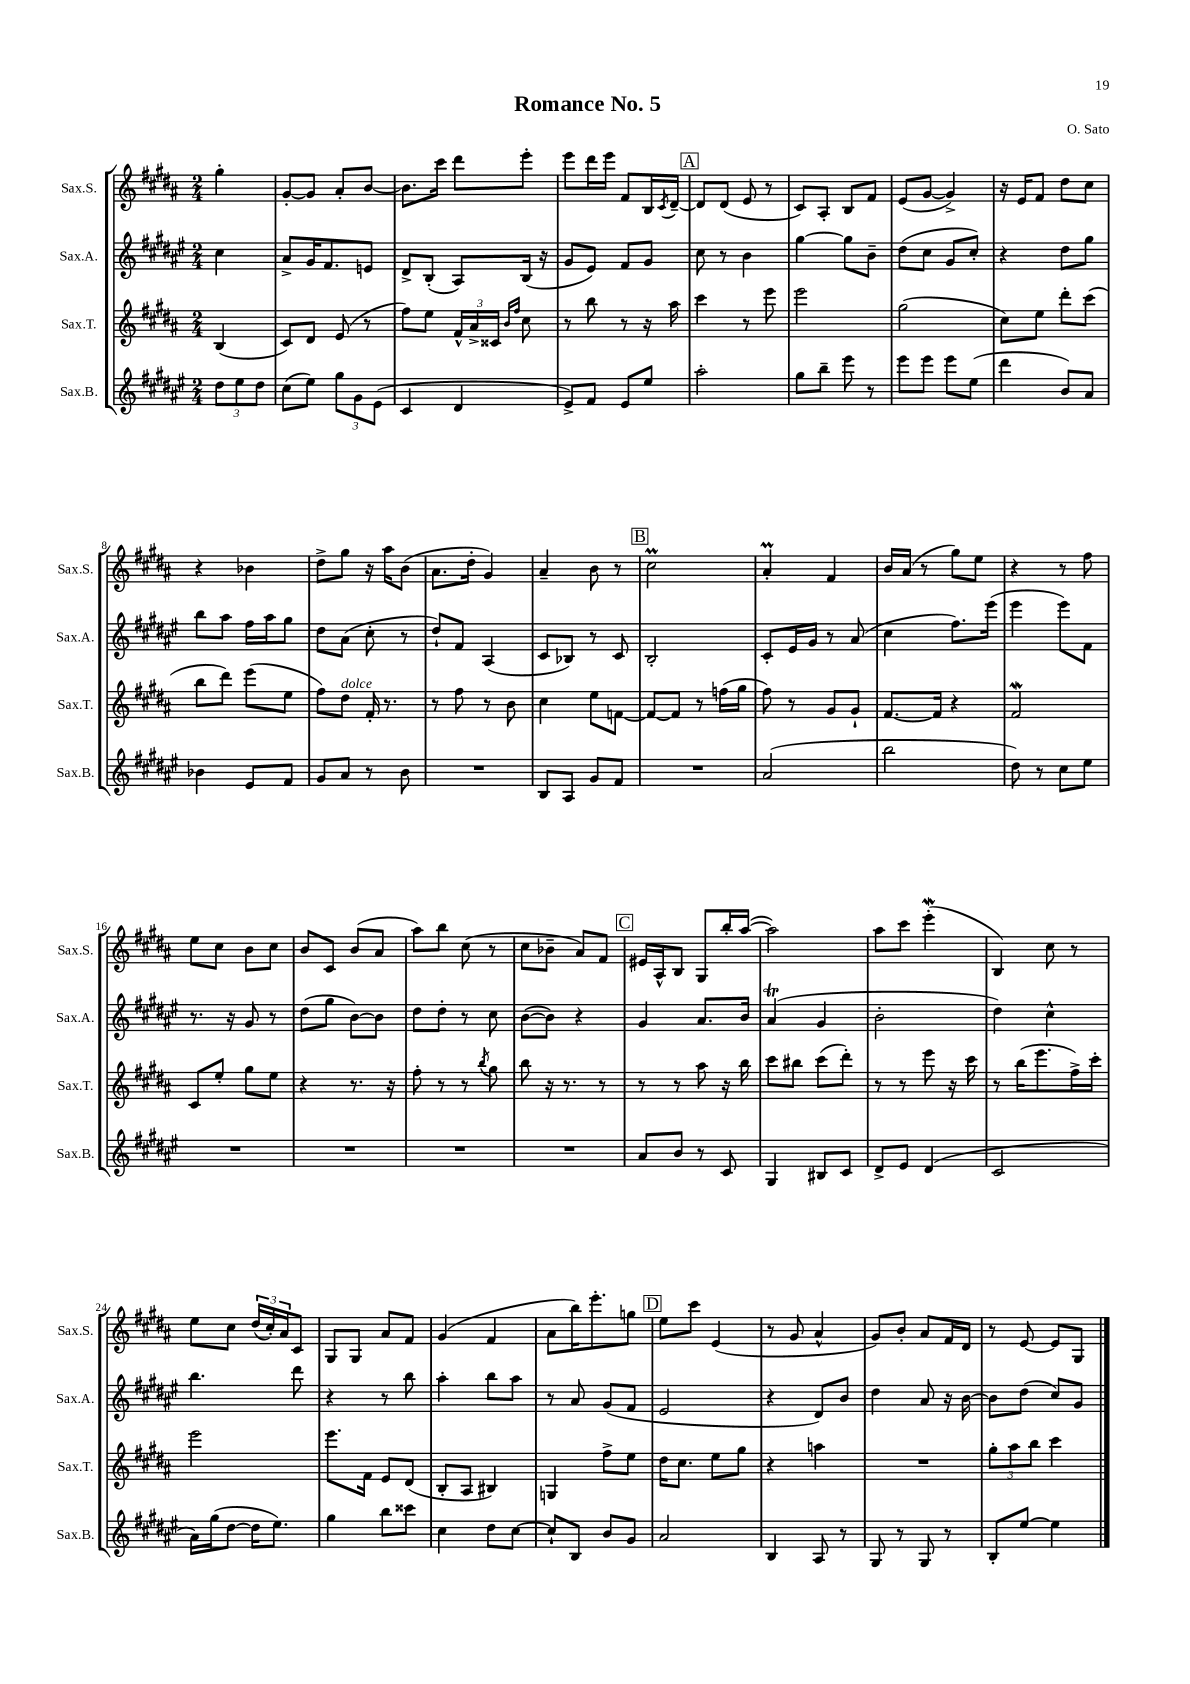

**kern	**kern	**kern	**kern
*part4	*part3	*part2	*part1
*staff4	*staff3	*staff2	*staff1
*I"Sax.B.	*I"Sax.T.	*I"Sax.A.	*I"Sax.S.
*I'Sax.B.	*I'Sax.T.	*I'Sax.A.	*I'Sax.S.
*clefG2	*clefG2	*clefG2	*clefG2
*k[f#c#g#d#a#e#]	*k[f#c#g#d#a#]	*k[f#c#g#d#a#e#]	*k[f#c#g#d#a#]
*M2/4	*M2/4	*M2/4	*M2/4
=	=	=	=
12dd#\L	(4B/	4cc#\	4gg#'\
12ee#\	.	.	.
12dd#\J	.	.	.
=1	=1	=1	=1
(8cc#\L	8c#/L)	8a#^/L	[8g#'/L
8ee#\J)	8d#/J	16g#/K	8g#/J]
.	.	8.f#/	.
12gg#\L	(8e/	.	8a#'/L
12g#\	.	.	.
.	8r	8en/J	[8b/J
(12e#\J	.	.	.
=2	=2	=2	=2
4c#/	8ff#\L)	8d#^/L	8.b\L]
.	8ee\J	(8B'/J	.
.	.	.	16ccc#\Jk
4d#/	24f#^^/LL	8A#/L)	8ddd#\L
.	24a#^/	.	.
.	24c##X/JJ	.	.
.	16qqb/LL	.	.
.	16qqff#/JJ	.	.
.	8cc#\	(16B/Jk	8eee'\J
.	.	16r	.
=3	=3	=3	=3
8e#^/L)	8r	8g#/L	8eee\L
8f#/J	8bb\	8e#/J)	16ddd#\L
.	.	.	16eee\JJ
8e#/L	8r	8f#/L	8f#/L
8ee#/J	16r	8g#/J	16B/L
.	.	.	8qc#/
.	16aa#\	.	[16d#~/JJ
!!LO:REH:place=s1:t=A
=4	=4	=4	=4
2aa#'\	4ccc#\	8cc#\	8d#/L]
.	.	8r	(8d#/J
.	8r	4b\	8e/
.	8eee\	.	8r
=5	=5	=5	=5
8gg#\L	2eee\	[4gg#\	8c#/L)
8bb~\J	.	.	8A#'/J
8eee#\	.	8gg#\L]	8B/L
8r	.	8b~\J	8f#/J
=6	=6	=6	=6
8eee#\L	(2gg#\	(8dd#\L	(8e/L
8eee#\J	.	8cc#\J	[8g#/J
8eee#\L	.	8g#/L	4g#^/])
(8ee#\J	.	8cc#'/J)	.
=7	=7	=7	=7
4ddd#\	8cc#\L)	4r	16r
.	.	.	16e/KL
.	8ee\J	.	8f#/J
8b/L)	8ddd#'\L	8dd#\L	8dd#\L
8a#/J	(8ccc#\J	8gg#\J	8cc#\J
!!LO:LB:g=z
=8	=8	=8	=8
4b-X\	8bb\L	8bb\L	4r
.	8ddd#\J)	8aa#\J	.
8e#/L	(8eee\L	16ff#\LL	4b-X\
.	.	16aa#\J	.
8f#/J	8ee\J	8gg#\J	.
=9	=9	=9	=9
8g#/L	8ff#\L)	8dd#\L	8dd#^\L
!	!LO:TX:a:i:t=dolce	!	!
8a#/J	8dd#\J	(8a#\J	8gg#\J
8r	16f#'/	8cc#'\	16r
.	8.r	.	16aa#\KL
8b\	.	8r	(8b\J
=10	=10	=10	=10
2r	8r	8dd#`/L)	8.a#\L
.	8ff#\	8f#/J	.
.	.	.	16dd#'\Jk
.	8r	(4A#/	4g#/)
.	8b\	.	.
=11	=11	=11	=11
8B/L	4cc#\	8c#/L	4a#~/
8A#/J	.	8B-X/J)	.
8g#/L	8ee\L	8r	8b\
8f#/J	[8fn\J	8c#/	8r
!!LO:REH:place=s1:t=B
=12	=12	=12	=12
2r	8f/L_	2B'/	2cc#M\
.	8f/J]	.	.
.	8r	.	.
.	(16ffn\LL	.	.
.	16gg#\JJ	.	.
=13	=13	=13	=13
(2a#/	8ff#\)	8c#'/L	4a#m'/
.	8r	16e#/L	.
.	.	16g#/JJ	.
.	8g#/L	8r	4f#/
.	8g#`/J	(8a#/	.
=14	=14	=14	=14
2bb\	[8.f#/L	4cc#\	16b/LL
.	.	.	(16a#/JJ
.	.	.	8r
.	16f#/Jk]	.	.
.	4r	8.ff#\L)	8gg#\L)
.	.	.	8ee\J
.	.	(16eee#\Jk	.
=15	=15	=15	=15
8dd#\)	2f#W/	4eee#\	4r
8r	.	.	.
8cc#\L	.	8eee#\L)	8r
8ee#\J	.	8f#\J	8ff#\
!!LO:LB:g=z
=16	=16	=16	=16
2r	8c#/L	8.r	8ee\L
.	8ee'/J	.	8cc#\J
.	.	16r	.
.	8gg#\L	8g#/	8b\L
.	8ee\J	8r	8cc#\J
=17	=17	=17	=17
2r	4r	(8dd#\L	8b/L
.	.	8gg#\J	8c#/J
.	8.r	[8b\L)	(8b/L
.	.	8b\J]	8a#/J
.	16r	.	.
=18	=18	=18	=18
2r	8ff#'\	8dd#\L	8aa#\L)
.	8r	8dd#'\J	8bb\J
.	8r	8r	(8cc#\
.	8qbb/	.	.
.	8gg#\	8cc#\	8r
=19	=19	=19	=19
2r	8bb\	([8b\L	8cc#\L
.	16r	8b\J])	8b-X~\J
.	8.r	.	.
.	.	4r	8a#/L)
.	8r	.	8f#/J
!!LO:REH:place=s1:t=C
=20	=20	=20	=20
8a#/L	8r	4g#/	16e#X/LL
.	.	.	16A#^^/J
8b/J	8r	.	8B/J
8r	8aa#\	8.a#/L	8G#/L
8c#/	16r	.	16bb'/L
.	16bb\	16b/Jk	([16aa#/JJ
=21	=21	=21	=21
4G#/	8ccc#\L	(4a#t/	2aa#\])
.	8bb#X\J	.	.
8B#X/L	(8ccc#\L	4g#/	.
8c#/J	8ddd#'\J)	.	.
=22	=22	=22	=22
8d#^/L	8r	2b'\	8aa#\L
8e#/J	8r	.	8ccc#\J
(4d#/	8eee\	.	(4eeew'\
.	16r	.	.
.	16ccc#\	.	.
=23	=23	=23	=23
2c#/	8r	4dd#\)	4B/)
.	(16bb\KL	.	.
.	8.eee\	.	.
.	.	4cc#^^\	8cc#\
.	16ff#^\L)	.	8r
.	16ccc#'\JJ	.	.
!!LO:LB:g=z
=24	=24	=24	=24
16a#\LL)	2eee\	4.bb\	8ee\L
(16gg#\J	.	.	.
[8dd#\J	.	.	8cc#\J
16dd#\KL]	.	.	(24dd#/LL
.	.	.	24cc#'/)
8.ee#\J)	.	.	.
.	.	.	24a#/J
.	.	8ddd#\	8c#/J
=25	=25	=25	=25
4gg#\	8.eee\L	4r	8G#/L
.	.	.	8G#/J
.	16f#\Jk	.	.
8bb\L	8e/L	8r	8a#/L
8ccc##X\J	(8d#/J	8bb\	8f#/J
=26	=26	=26	=26
4cc#\	8B'/L	4aa#'\	(4g#/
.	8A#/J	.	.
8dd#\L	4B#X/)	8bb\L	4f#/
[8cc#\J	.	8aa#\J	.
=27	=27	=27	=27
8cc#`/L]	4Gn/	8r	8a#\L
8B/J	.	8a#/	16bb\K)
.	.	.	8.eee'\
8b/L	8ff#^\L	(8g#/L	.
8g#/J	8ee\J	8f#/J	8ggn\J
!!LO:REH:place=s1:t=D
=28	=28	=28	=28
2a#/	16dd#\KL	2e#/	8ee\L
.	8.cc#\J	.	.
.	.	.	8ccc#\J
.	8ee\L	.	(4e/
.	8gg#\J	.	.
=29	=29	=29	=29
4B/	4r	4r	8r
.	.	.	8g#/
8A#/	4aan\	8d#/L)	4a#^^/
8r	.	8b/J	.
=30	=30	=30	=30
8G#/	2r	4dd#\	8g#/L)
8r	.	.	8b'/J
8G#/	.	8a#/	8a#/L
8r	.	16r	16f#/L
.	.	[16b\	16d#/JJ
=31	=31	=31	=31
8B'/L	12gg#'\L	8b\L]	8r
.	12aa#\	.	.
[8ee#/J	.	(8dd#\J	[8e/
.	12bb\J	.	.
4ee#\]	4ccc#\	8cc#/L)	8e/L]
.	.	8g#/J	8G#/J
==	==	==	==
*-	*-	*-	*-
